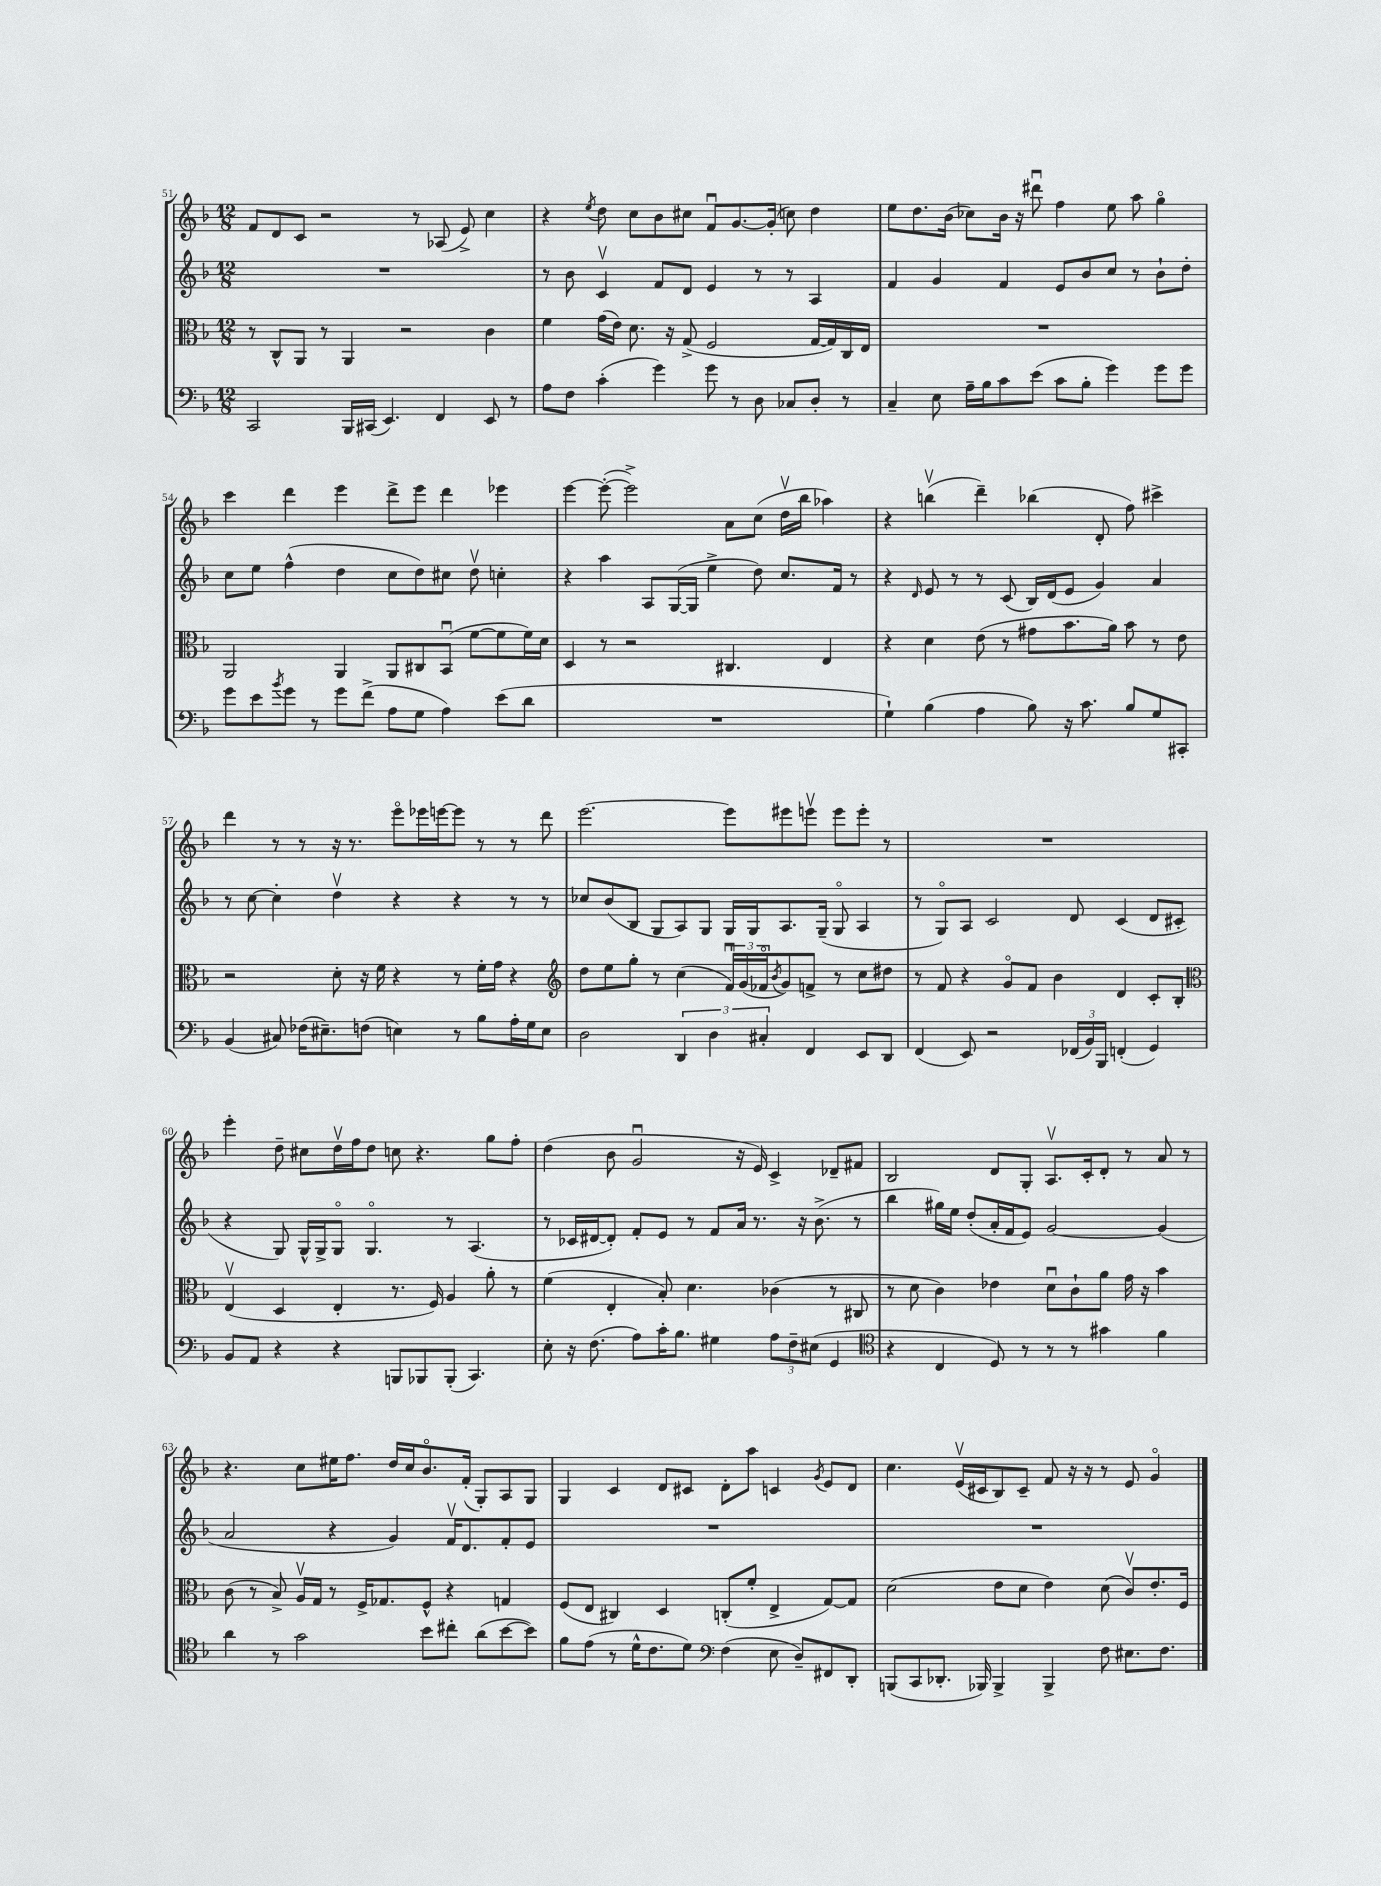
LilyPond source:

<<
\new StaffGroup <<
\new Staff = "s0" {
    \clef treble \key f \major \numericTimeSignature \time 12/8
    f'8 d'8 c'8 r2 r8 aes8( e'8->) c''4 |
    r4 \acciaccatura { e''8 } d''8 c''8 bes'8 cis''8 f'8\downbow g'8.~ g'16-.( c''8) d''4 |
    e''8 d''8. bes'16( ces''8) bes'16 r16 dis'''8\downbow f''4 e''8 a''8 g''4\flageolet |
    c'''4 d'''4 e'''4 d'''8-> e'''8 d'''4 ees'''4 |
    e'''4~ e'''8~-.( e'''2->) a'8 c''8( d''16\upbow bes''16 aes''4) |
    r4 b''4\upbow( d'''4--) bes''4( d'8-. f''8) cis'''4-> |
    d'''4 r8 r8 r16 r8. e'''8\flageolet ees'''16 e'''16~ e'''8 r8 r8 d'''8 |
    e'''2.~ e'''8 eis'''8 e'''8\upbow e'''8 e'''8-. r8 |
    R1. |
    e'''4-. d''8-- cis''8 d''16\upbow f''16 d''8 c''8 r4. g''8 f''8-. |
    d''4( bes'8 g'2\downbow r16 e'16) c'4-> des'8-- fis'8 |
    bes2 d'8 g8-. a8.\upbow c'16-. d'8-. r8 a'8 r8 |
    r4. c''8 eis''16 f''8. d''16 c''16 bes'8.\flageolet f'16-.( g8-.) a8 g8 |
    g4 c'4 d'8 cis'8 d'8-. a''8 c'4 \acciaccatura { g'8 } e'8 d'8 |
    c''4. e'16\upbow( cis'16 bes8) cis'8-- f'8 r16 r16 r8 e'8 g'4\flageolet \bar "|." |
}
\new Staff = "s1" {
    \clef treble \key f \major \numericTimeSignature \time 12/8
    R1. |
    r8 bes'8 c'4\upbow f'8 d'8 e'4 r8 r8 a4 |
    f'4 g'4 f'4 e'8 bes'8 c''8 r8 bes'8-! d''8-. |
    c''8 e''8 f''4-^( d''4 c''8 d''8) cis''8 d''8\upbow c''4-. |
    r4 a''4 a8 g16~( g16 e''4-> d''8) c''8. f'16 r8 |
    r4 \grace { d'16 } e'8 r8 r8 c'8( bes16) d'16( e'8 g'4) a'4 |
    r8 c''8~ c''4-. d''4\upbow r4 r4 r8 r8 |
    ces''8 bes'8( bes8 g8 a8) g8 g16 g16 a8. g16--( g8\flageolet a4 |
    r8 g8\flageolet) a8 c'2 d'8 c'4( d'8 cis'8-. |
    r4 g8) g16-^ g16-> g8\flageolet g4.\flageolet r8 a4.( |
    r8 ces'16 dis'16~ dis'8-.) f'8-. e'8 r8 f'8 a'16 r8. r16 bes'8.->( r8 |
    bes''4 gis''16) e''16 d''8-.( a'16-. f'16 e'8) g'2~ g'4( |
    a'2 r4 g'4) f'16\upbow d'8. f'8-. e'8 |
    R1. |
    R1. \bar "|." |
}
\new Staff = "s2" {
    \clef alto \key f \major \numericTimeSignature \time 12/8
    r8 c8-^ a,8 r8 a,4 r2 c'4 |
    f'4 g'16( e'16) d'8. r16 g8->( f2 g16~ g16) c16 e16 |
    R1. |
    a,2 a,4 a,8 cis8 bes,8\downbow( f'8~ f'8 f'16) d'16 |
    d4 r8 r2 cis4. e4 |
    r4 d'4 e'8( r8 gis'8 bes'8. a'16) bes'8 r8 e'8 |
    r2 d'8-. r16 f'16 r4 r8 f'16-. g'16 r4 |
    \clef treble d''8 e''8 g''8-. r8 c''4( \tuplet 3/2 { f'16\downbow) g'16( fes'16\flageolet } \acciaccatura { bes'8 } g'8) f'8-> r8 c''8 dis''8 |
    r8 f'8 r4 g'8\flageolet f'8 bes'4 d'4 c'8-. bes8-. |
    \clef alto e4\upbow( d4 e4-. r8. f16) a4 a'8-. r8 |
    f'4( e4-. bes8-.) d'4. ces'4( r8 cis8 |
    r8 d'8 c'4) ees'4 d'8\downbow c'8-! a'8 g'16 r16 bes'4 |
    c'8( r8 bes8->) a16\upbow g16 r8 f16-> ges8. f8-^ r4 g4 |
    f8( e8 cis4) d4 c8-.( f'8-. e4-> g8~) g8 |
    d'2( e'8 d'8 e'4) d'8( c'8\upbow) e'8.-. f16 \bar "|." |
}
\new Staff = "s3" {
    \clef bass \key f \major \numericTimeSignature \time 12/8
    c,2 bes,,16 cis,16( e,4.) f,4 e,8 r8 |
    a8 f8 c'4-.( g'4) g'8 r8 d8 ces8 d8-. r8 |
    c4-- e8 a16-- bes16 c'8 e'8( c'8 bes8-. g'4) g'8 g'8 |
    g'8 e'8 \acciaccatura { bes'8 } g'8 r8 g'8 f'8->( a8 g8 a4) e'8( d'8 |
    R1. |
    g4-!) bes4( a4 bes8) r16 c'8. bes8 g8 cis,8-. |
    bes,4( cis8) fes16( eis8.--) f8( e4) r8 bes8 a16-. g16 e8 |
    d2 \tuplet 3/2 { d,4 d4 cis4-. } f,4 e,8 d,8 |
    f,4( e,8) r2 \tuplet 3/2 { fes,16( bes,16) bes,,16 } f,4-.( g,4) |
    bes,8 a,8 r4 r4 b,,8 bes,,8 bes,,8-.( c,4.) |
    e8-. r16 f8.( a8) c'16-. bes8. gis4 \tuplet 3/2 { a8 f8-- eis8( } g,4 |
    \clef tenor r4 c4 d8) r8 r8 r8 gis'4 f'4 |
    a'4 r8 g'2 bes'8 cis''8-. a'8( bes'8~ bes'8) |
    f'8 e'8( r8 d'16-^ c'8. d'8) \clef bass f4( e8 d8--) fis,8 d,8-. |
    b,,8( c,8 des,8.-. bes,,16) bes,,4-> bes,,4-> f8 eis8. f8. \bar "|." |
}
>>
>>
\layout { \context { \Score currentBarNumber = #51 } }
